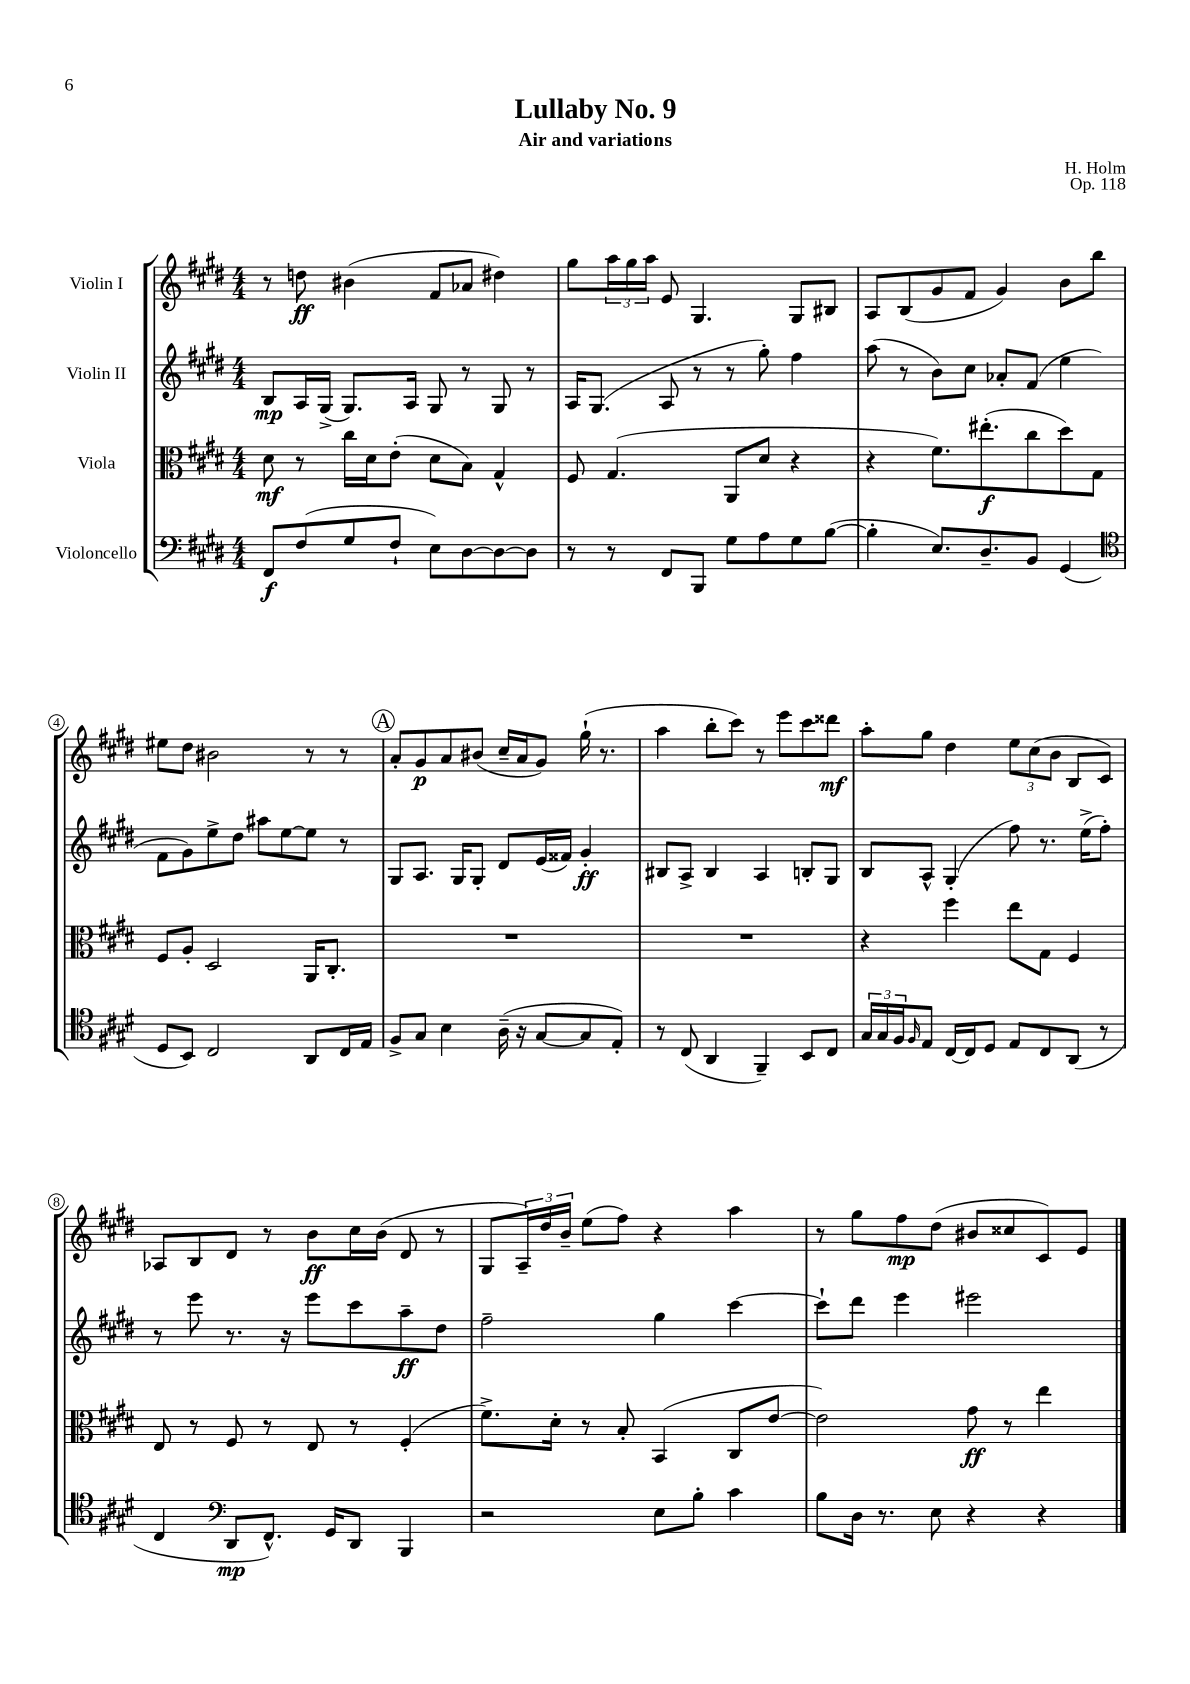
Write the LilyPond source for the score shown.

\header { title = "Lullaby No. 9" composer = "H. Holm" subtitle = "Air and variations" opus = "Op. 118" }
<<
\new StaffGroup <<
\new Staff = "s0" \with { instrumentName = "Violin I" } {
    \clef treble \key e \major \numericTimeSignature \time 4/4
    r8 d''8\ff bis'4( fis'8 aes'8 dis''4) |
    gis''8 \tuplet 3/2 { a''16 gis''16 a''16 } e'8 gis4. gis8 bis8 |
    a8 b8( gis'8 fis'8 gis'4) b'8 b''8 |
    eis''8 dis''8 bis'2 r8 r8 |
    \mark \markup { \circle "A" } a'8-. gis'8\p a'8 bis'8( cis''16-- a'16 gis'8) gis''16-!( r8. |
    a''4 b''8-. cis'''8) r8 e'''8 cis'''8 disis'''8\mf |
    a''8-. gis''8 dis''4 \tuplet 3/2 { e''8 cis''8( b'8 } b8 cis'8) |
    aes8 b8 dis'8 r8 b'8\ff cis''16 b'16( dis'8 r8 |
    gis8 \tuplet 3/2 { a16--) dis''16 b'16-- } e''8( fis''8) r4 a''4 |
    r8 gis''8 fis''8\mp dis''8( bis'8 cisis''8 cis'8) e'8 \bar "|." |
}
\new Staff = "s1" \with { instrumentName = "Violin II" } {
    \clef treble \key e \major \numericTimeSignature \time 4/4
    b8\mp a16 gis16->( gis8.) a16 gis8 r8 gis8 r8 |
    a16 gis8.( a8 r8 r8 gis''8-.) fis''4 |
    a''8( r8 b'8) cis''8 aes'8-. fis'8( e''4 |
    fis'8 gis'8) e''8-> dis''8 ais''8 e''8~ e''8 r8 |
    \mark \markup { \circle "A" } gis8 a8. gis16 gis8-. dis'8 e'16( fisis'16) gis'4-.\ff |
    bis8 a8-> bis4 a4 b8-. gis8 |
    b8 a8-^ gis4-.( fis''8) r8. e''16->( fis''8-.) |
    r8 e'''8 r8. r16 e'''8 cis'''8 a''8--\ff dis''8 |
    fis''2-- gis''4 cis'''4~ |
    cis'''8-! dis'''8 e'''4 eis'''2 \bar "|." |
}
\new Staff = "s2" \with { instrumentName = "Viola" } {
    \clef alto \key e \major \numericTimeSignature \time 4/4
    dis'8\mf r8 cis''16 dis'16 e'8-.( dis'8 b8) gis4-^ |
    fis8 gis4.( a,8 dis'8 r4 |
    r4 fis'8.) eis''8.-.\f( cis''8 dis''8) gis8 |
    fis8 a8-. dis2 a,16 cis8.-. |
    \mark \markup { \circle "A" } R1 |
    R1 |
    r4 fis''4 e''8 gis8 fis4 |
    e8 r8 fis8 r8 e8 r8 fis4-.( |
    fis'8.->) dis'16-. r8 b8-. b,4( cis8 e'8~ |
    e'2) gis'8\ff r8 e''4 \bar "|." |
}
\new Staff = "s3" \with { instrumentName = "Violoncello" } {
    \clef bass \key e \major \numericTimeSignature \time 4/4
    fis,8\f fis8( gis8 fis8-! e8) dis8~ dis8~ dis8 |
    r8 r8 fis,8 b,,8 gis8 a8 gis8 b8~( |
    b4-. e8.) dis8.-- b,8 gis,4( |
    \clef tenor dis8 b,8) cis2 a,8 cis16 e16 |
    \mark \markup { \circle "A" } fis8-> gis8 b4 a16--( r16 gis8~ gis8 e8-.) |
    r8 cis8( a,4 fis,4--) b,8 cis8 |
    \tuplet 3/2 { gis16 gis16 fis16 } \grace { fis16 } e8 cis16~ cis16 dis8 e8 cis8 a,8( r8 |
    cis4 \clef bass dis,8\mp fis,8.-^) gis,16 dis,8 b,,4 |
    r2 e8 b8-. cis'4 |
    b8 dis16 r8. e8 r4 r4 \bar "|." |
}
>>
>>
\layout { \context { \Score \override BarNumber.stencil = #(make-stencil-circler 0.1 0.3 ly:text-interface::print) } }
